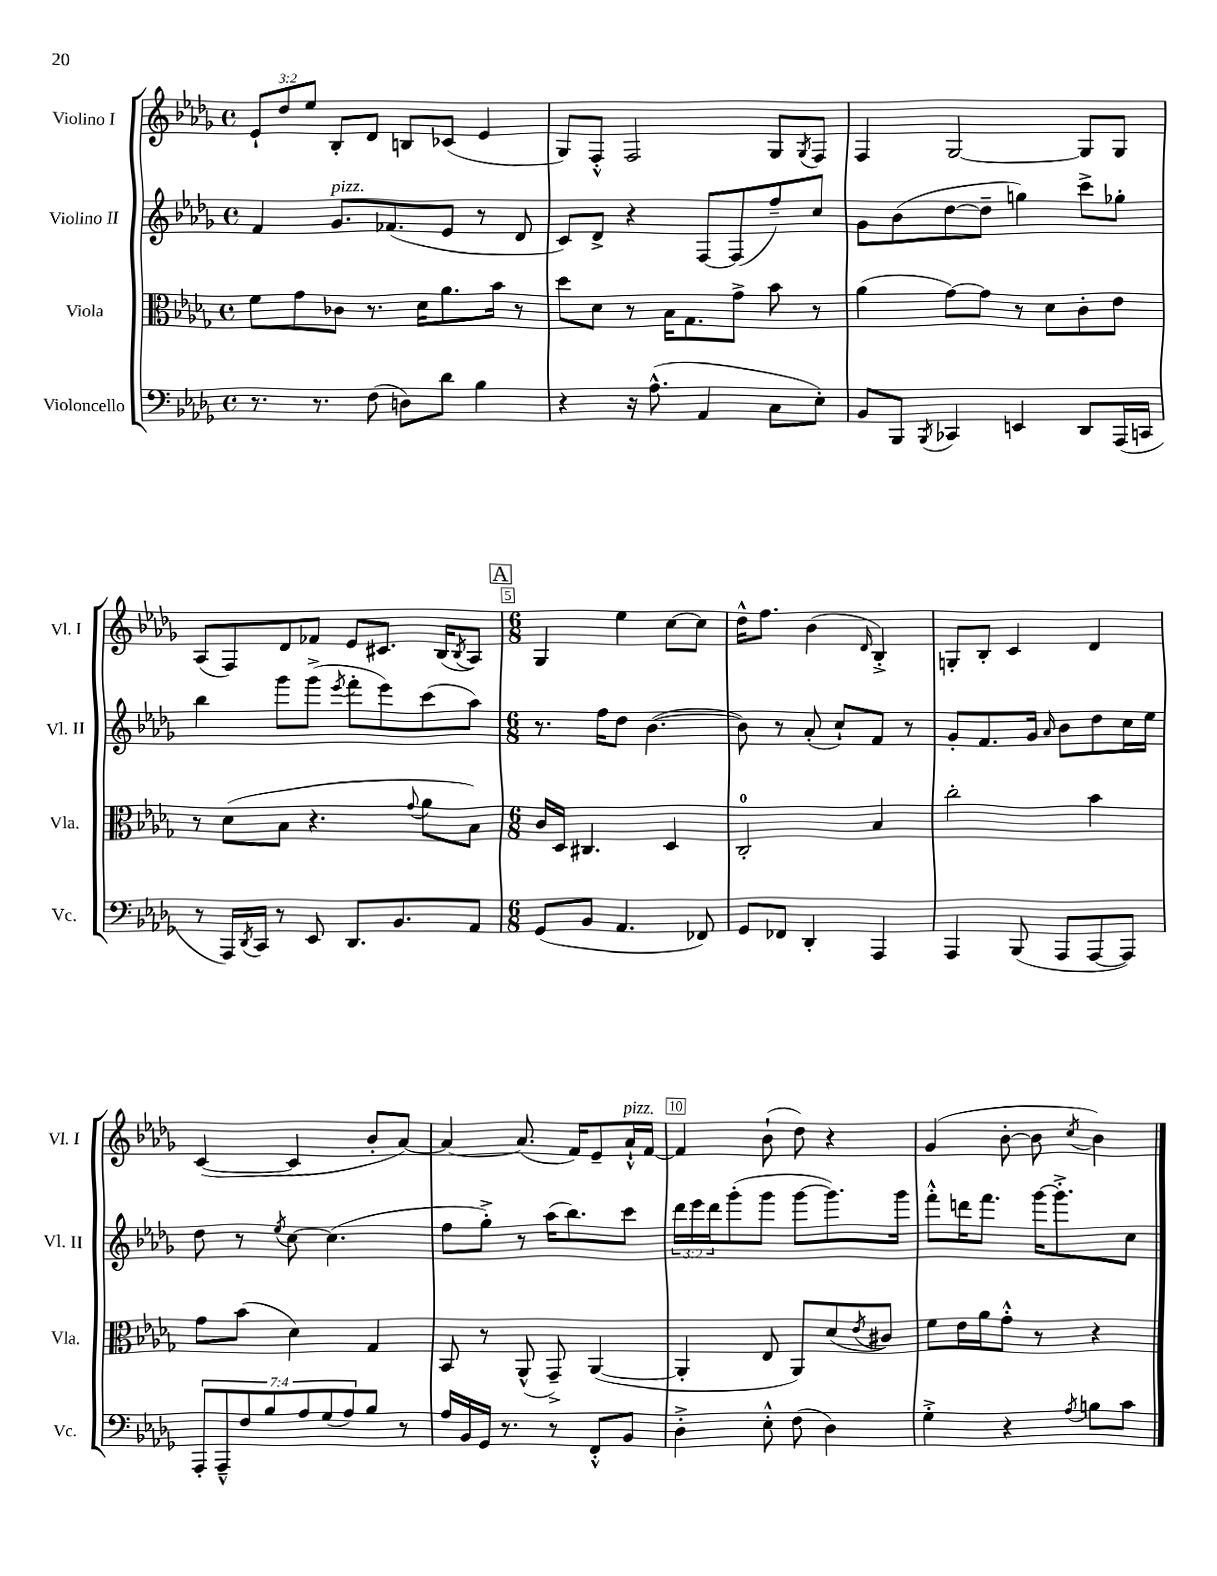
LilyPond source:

<<
\new StaffGroup <<
\new Staff = "s0" \with { instrumentName = "Violino I" shortInstrumentName = "Vl. I" } {
    \clef treble \key des \major \defaultTimeSignature \time 4/4 \override Staff.TupletNumber.text = #tuplet-number::calc-fraction-text
    \tuplet 3/2 { ees'8-! des''8 ees''8 } bes8-. des'8 b8 ces'8( ees'4 |
    ges8) f8-.-^ f2 ges8 \acciaccatura { ges8 } f8 |
    f4 ges2~ ges8 ges8 |
    aes8( f8) des'8 fes'8 ees'8 cis'8. bes16( \acciaccatura { bes8 } aes8) |
    \mark \markup { \box "A" } \numericTimeSignature \time 6/8 ges4 ees''4 c''8~ c''8 |
    des''16-^ f''8. bes'4( \grace { des'16 } bes4-.->) |
    g8-. bes8-. c'4 des'4 |
    c'4~( c'4 bes'8-. aes'8~) |
    aes'4~ aes'8.( f'16) ees'8-- aes'16-!-^^\markup { \italic "pizz." } f'16~ |
    f'4 bes'8-!( des''8) r4 |
    ges'4( bes'8~-. bes'8 \acciaccatura { c''8 } bes'4) \bar "|." |
}
\new Staff = "s1" \with { instrumentName = "Violino II" shortInstrumentName = "Vl. II" } {
    \clef treble \key des \major \defaultTimeSignature \time 4/4 \override Staff.TupletNumber.text = #tuplet-number::calc-fraction-text
    f'4 ges'8.^\markup { \italic "pizz." } fes'8.( ees'8 r8 des'8 |
    c'8) des'8-> r4 f8~ f8( f''8--) c''8 |
    ges'8 bes'8( des''8~ des''8-- g''4) c'''8-> ges''8-. |
    bes''4 ges'''8 ges'''8->( \acciaccatura { ees'''8 } f'''8-. ees'''8) c'''8( aes''8) |
    \mark \markup { \box "A" } \numericTimeSignature \time 6/8 r8. f''16 des''8 bes'4.~( |
    bes'8) r8 aes'8-.( c''8-!) f'8 r8 |
    ges'8-. f'8. ges'16 \grace { aes'16 } bes'8 des''8 c''16 ees''16 |
    des''8 r8 \acciaccatura { ees''8 } c''8~ c''4.( |
    f''8 ges''8-.->) r8 aes''16( bes''8.) c'''8 |
    \tuplet 3/2 { des'''16 ees'''16 des'''16 } ges'''8-.( ges'''8 ges'''8~ ges'''8.) ges'''16 |
    f'''8-.-^ d'''16 f'''8. ges'''16~ ges'''8.-.-> c''8 \bar "|." |
}
\new Staff = "s2" \with { instrumentName = "Viola" shortInstrumentName = "Vla." } {
    \clef alto \key des \major \defaultTimeSignature \time 4/4
    f'8 ges'8 ces'8 r8. des'16 aes'8. bes'16 r8 |
    des''8 des'8 r8 bes16 ges8. ges'8-> bes'8 r8 |
    aes'4( ges'8~) ges'8 r8 des'8 c'8-. ees'8 |
    r8 des'8( bes8 r4. \appoggiatura { ges'8 } aes'8 bes8) |
    \mark \markup { \box "A" } \numericTimeSignature \time 6/8 c'16 des16 cis4. des4 |
    c2-0-. bes4 |
    c''2-. bes'4 |
    ges'8 bes'8( des'4) ges4 |
    bes,8 r8 aes,8-^( ges,8--->) aes,4~( |
    aes,4-. ees8 aes,8) des'8( \acciaccatura { ees'8 } cis'8) |
    f'8 ees'16 aes'16 ges'8-.-^ r8 r4 \bar "|." |
}
\new Staff = "s3" \with { instrumentName = "Violoncello" shortInstrumentName = "Vc." } {
    \clef bass \key des \major \defaultTimeSignature \time 4/4 \override Staff.TupletNumber.text = #tuplet-number::calc-fraction-text
    r8. r8. f8( d8) des'8 bes4 |
    r4 r16 aes8.-^( aes,4 c8 ees8-.) |
    bes,8 bes,,8 \acciaccatura { bes,,8 } ces,4 e,4 des,8 aes,,16( c,16 |
    r8 aes,,16) \acciaccatura { des,8 } c,16 r8 ees,8 des,8. bes,8. aes,8 |
    \mark \markup { \box "A" } \numericTimeSignature \time 6/8 ges,8( bes,8 aes,4. fes,8) |
    ges,8 fes,8 des,4-. aes,,4 |
    aes,,4 bes,,8( aes,,8 aes,,8~ aes,,8) |
    \tuplet 7/4 { aes,,8-. aes,,8---^ f8 bes8 aes8 ges8( aes8) } bes8 r8 |
    aes16 bes,16 ges,16 r8. r8 f,8-.-^ bes,8 |
    des4-.-> ees8-.-^ f8( des4) |
    ges4-.-> r4 \acciaccatura { aes8 } b8 c'8 \bar "|." |
}
>>
>>
\layout { \context { \Score \override BarNumber.break-visibility = ##(#f #t #t) barNumberVisibility = #(every-nth-bar-number-visible 5) \override BarNumber.stencil = #(make-stencil-boxer 0.1 0.3 ly:text-interface::print) } }
